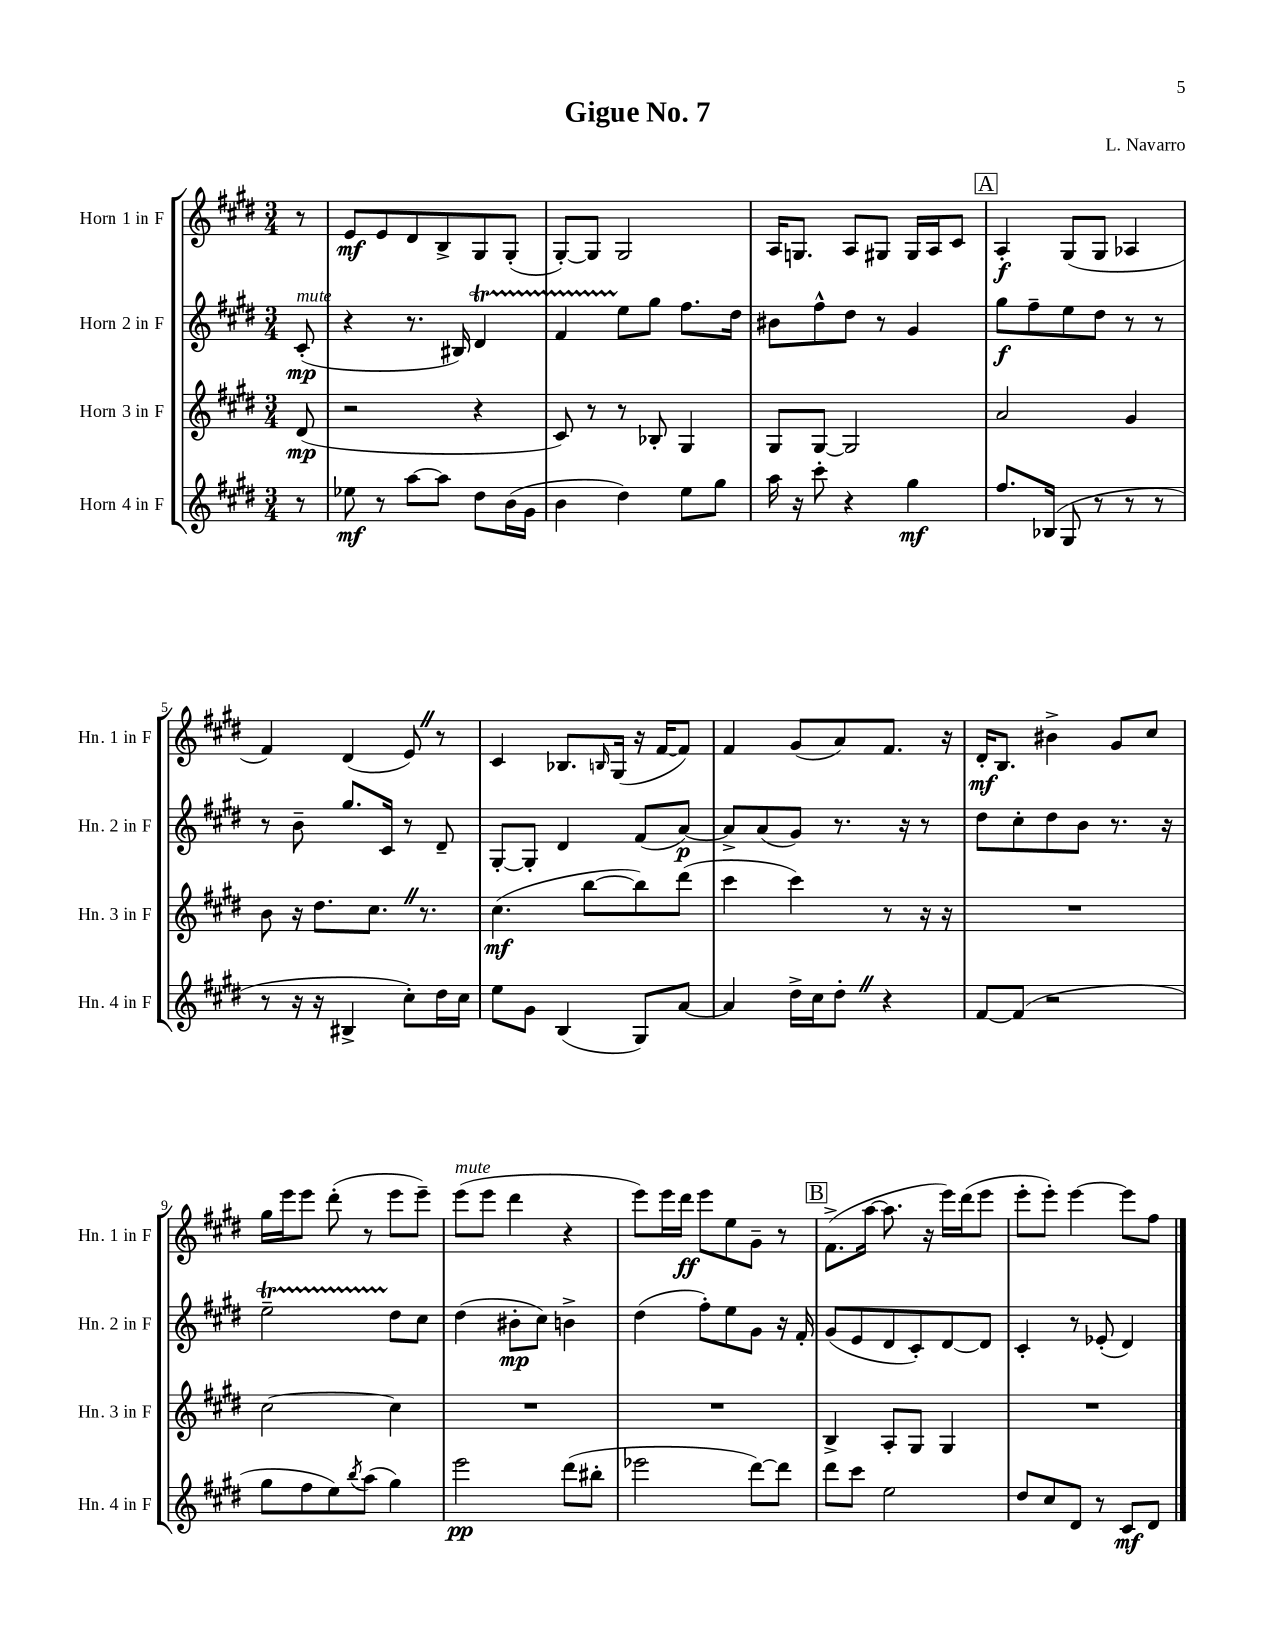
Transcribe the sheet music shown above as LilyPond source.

\header { title = "Gigue No. 7" composer = "L. Navarro" }
<<
\new StaffGroup <<
\new Staff = "s0" \with { instrumentName = "Horn 1 in F" shortInstrumentName = "Hn. 1 in F" } {
    \clef treble \key e \major \numericTimeSignature \time 3/4 \partial 8
    r8 |
    e'8\mf e'8 dis'8 b8-> gis8 gis8-.( |
    gis8~-.) gis8 gis2 |
    a16 g8. a8 gis8 gis16 a16 cis'8 |
    \mark \markup { \box "A" } a4-.\f gis8( gis8 aes4 |
    fis'4) dis'4( e'8) \once \override BreathingSign.text = \markup { \musicglyph "scripts.caesura.straight" } \breathe r8 |
    cis'4 bes8. \grace { b16 } gis16( r16 fis'16~ fis'8) |
    fis'4 gis'8( a'8) fis'8. r16 |
    dis'16-.\mf b8. bis'4-> gis'8 cis''8 |
    gis''16 e'''16 e'''8 dis'''8-.( r8 e'''8 e'''8--) |
    e'''8^\markup { \italic "mute" }( e'''8 dis'''4 r4 |
    e'''8) e'''16 dis'''16\ff e'''8 e''8 gis'8-- r8 |
    \mark \markup { \box "B" } fis'8.->( a''16~ a''8. r16 e'''16) dis'''16( e'''8 |
    e'''8-. e'''8-.) e'''4~ e'''8 fis''8 \bar "|." |
}
\new Staff = "s1" \with { instrumentName = "Horn 2 in F" shortInstrumentName = "Hn. 2 in F" } {
    \clef treble \key e \major \numericTimeSignature \time 3/4 \partial 8
    cis'8-.\mp^\markup { \italic "mute" }( |
    r4 r8. bis16) dis'4\startTrillSpan |
    fis'4 e''8\stopTrillSpan gis''8 fis''8. dis''16 |
    bis'8 fis''8-^ dis''8 r8 gis'4 |
    \mark \markup { \box "A" } gis''8\f fis''8-- e''8 dis''8 r8 r8 |
    r8 b'8-- gis''8. cis'16 r8 dis'8-- |
    gis8~-. gis8-. dis'4 fis'8( a'8~\p) |
    a'8-> a'8( gis'8) r8. r16 r8 |
    dis''8 cis''8-. dis''8 b'8 r8. r16 |
    e''2--\startTrillSpan dis''8\stopTrillSpan cis''8 |
    dis''4( bis'8-.\mp cis''8) b'4-> |
    dis''4( fis''8-.) e''8 gis'8 r16 fis'16-. |
    \mark \markup { \box "B" } gis'8( e'8 dis'8 cis'8-.) dis'8~ dis'8 |
    cis'4-. r8 ees'8-.( dis'4) \bar "|." |
}
\new Staff = "s2" \with { instrumentName = "Horn 3 in F" shortInstrumentName = "Hn. 3 in F" } {
    \clef treble \key e \major \numericTimeSignature \time 3/4 \partial 8
    dis'8\mp( |
    r2 r4 |
    cis'8) r8 r8 bes8-. gis4 |
    gis8 gis8~ gis2 |
    \mark \markup { \box "A" } a'2 gis'4 |
    b'8 r16 dis''8. cis''8. \once \override BreathingSign.text = \markup { \musicglyph "scripts.caesura.straight" } \breathe r8. |
    cis''4.\mf( b''8~ b''8) dis'''8( |
    cis'''4 cis'''4) r8 r16 r16 |
    R2. |
    cis''2~ cis''4 |
    R2. |
    R2. |
    \mark \markup { \box "B" } b4-> a8-. gis8 gis4 |
    R2. \bar "|." |
}
\new Staff = "s3" \with { instrumentName = "Horn 4 in F" shortInstrumentName = "Hn. 4 in F" } {
    \clef treble \key e \major \numericTimeSignature \time 3/4 \partial 8
    r8 |
    ees''8\mf r8 a''8~ a''8 dis''8 b'16( gis'16 |
    b'4 dis''4) e''8 gis''8 |
    a''16 r16 cis'''8-. r4 gis''4\mf |
    \mark \markup { \box "A" } fis''8. bes16( gis8 r8 r8 r8 |
    r8 r16 r16 bis4-> cis''8-.) dis''16 cis''16 |
    e''8 gis'8 b4( gis8) a'8~ |
    a'4 dis''16-> cis''16 dis''8-. \once \override BreathingSign.text = \markup { \musicglyph "scripts.caesura.straight" } \breathe r4 |
    fis'8~ fis'8( r2 |
    gis''8 fis''8 e''8) \acciaccatura { b''8 } a''8( gis''4) |
    e'''2\pp dis'''8( bis''8-. |
    ees'''2 dis'''8~) dis'''8 |
    \mark \markup { \box "B" } dis'''8 cis'''8 e''2 |
    dis''8 cis''8 dis'8 r8 cis'8\mf dis'8 \bar "|." |
}
>>
>>
